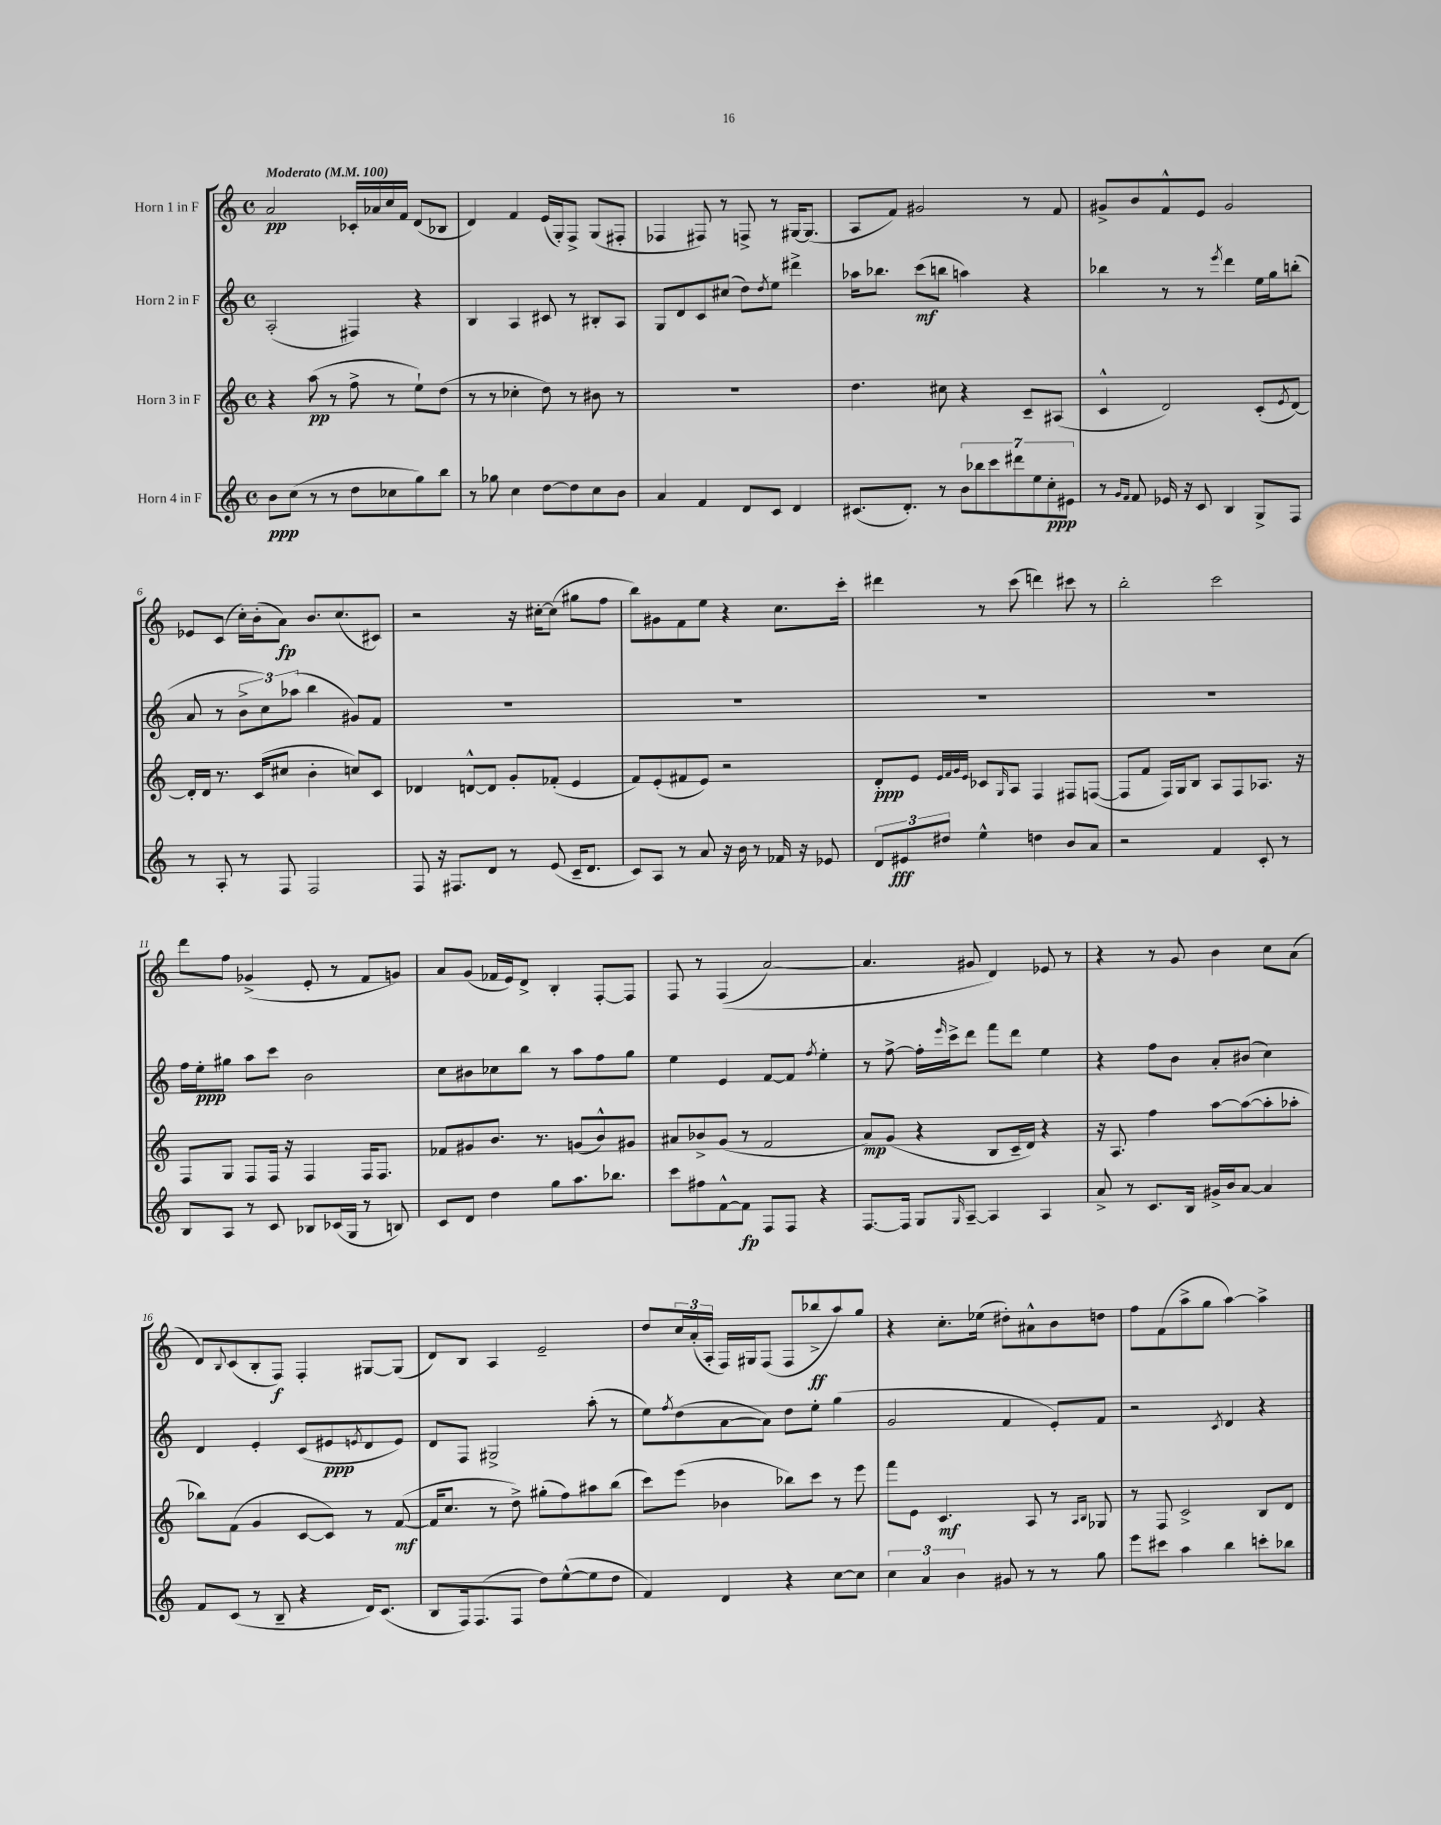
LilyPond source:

<<
\new StaffGroup <<
\new Staff = "s0" \with { instrumentName = "Horn 1 in F" } {
    \clef treble \key c \major \defaultTimeSignature \time 4/4 \tempo "Moderato" 4 = 100
    a'2\pp ces'16-. aes'16 c''16 f'16 d'8( bes8 |
    d'4) f'4 e'16( g16-.) f8-> g8( fis8-. |
    fes4 fis8) r8 f8-> r8 gis16~ gis8.( |
    a8 f'8) gis'2 r8 f'8 |
    gis'8-> b'8 f'8-^ e'8 gis'2 |
    ees'8 c'8( c''16-.) b'16-.( a'8\fp) b'8. c''8.( cis'8) |
    r2 r16 cis''16~-. cis''8( gis''8 f''8 |
    b''8) gis'8 f'8 e''8 r4 c''8. c'''16-. |
    dis'''4 r8 c'''8( d'''4) cis'''8 r8 |
    b''2-. c'''2 |
    d'''8 f''8 ges'4->( e'8-. r8 f'8 g'8) |
    a'8 g'8( fes'16 e'16) d'8-> b4-. f8~-. f8 |
    f8 r8 f4(\( a'2~) |
    a'4. gis'8 d'4\) ees'8 r8 |
    r4 r8 g'8 b'4 c''8 a'8( |
    d'8) \appoggiatura { b8 } c'8( b8-. f8\f) f4-. gis8~ gis8( |
    d'8) b8 a4 e'2-- |
    d''8 \tuplet 3/2 { c''16 a'16-.( a16-. } f16) gis16 f8( f8 bes''8->\ff a''8) g''8 |
    r4 c''8.-. ees''16( dis''8-.) ais'8-^ b'8 d''8 |
    f''8 f'8( a''8-> g''8 a''4~) a''4-> \bar "|." |
}
\new Staff = "s1" \with { instrumentName = "Horn 2 in F" } {
    \clef treble \key c \major \defaultTimeSignature \time 4/4
    a2-.( fis4) r4 |
    b4 a4 cis'8 r8 bis8-. a8 |
    g8 d'8 c'8 cis''8( d''8) \acciaccatura { d''8 } e''8 dis'''4-> |
    aes''16 bes''8. c'''8\mf( b''8 a''4) r4 |
    bes''4 r8 r8 \acciaccatura { e'''8 } d'''4 e''16 g''16 b''8-.( |
    a'8 r8 \tuplet 3/2 { b'8-> c''8) aes''8( } b''4 gis'8) f'8 |
    R1 |
    R1 |
    R1 |
    R1 |
    f''16 e''16-.\ppp gis''8 a''8 c'''8 b'2 |
    c''8 bis'8 ces''8 b''8 r8 a''8 f''8 g''8 |
    e''4 e'4 f'8~ f'8 \acciaccatura { f''8 } e''4-. |
    r8 f''8~-> f''16-. \grace { e'''16 } c'''16-> d'''8 f'''8 d'''8 e''4 |
    r4 f''8 b'8 a'8-. bis'8( c''4) |
    d'4 e'4-. c'8( eis'8\ppp \acciaccatura { e'8 } d'8 e'8) |
    d'8 f8 gis2-> a''8-.( r8 |
    e''8) \acciaccatura { f''8 } d''8( a'8~ a'8) d''8 e''8-. g''4( |
    g'2 f'4 e'8-.) f'8 |
    r2 \acciaccatura { c'8 } d'4 r4 \bar "|." |
}
\new Staff = "s2" \with { instrumentName = "Horn 3 in F" } {
    \clef treble \key c \major \defaultTimeSignature \time 4/4
    r4 a''8\pp( r8 f''8-> r8 e''8-!) d''8( |
    r8 r8 ces''4-. d''8) r8 bis'8 r8 |
    R1 |
    d''4. cis''8 r4 c'8-- ais8( |
    c'4-^ d'2) c'8-.( \acciaccatura { e'8 } d'8~) |
    d'16-. d'16 r8. c'16( cis''8 b'4-. c''8) c'8 |
    des'4 d'8~-^ d'8 g'8-. fes'8-.( e'4 |
    f'8) e'8-.( fis'8 e'8) r2 |
    d'8-.\ppp e'8 \grace { e'32 f'32 g'32 e'32 } ces'8 \grace { g16 } a8 f4 fis8 f8~( |
    f8 f'8 f16) g16 b8 a8 f8 aes8. r16 |
    f8 g8 f8 f16 r16 f4 f16 f8. |
    fes'8 gis'8 b'8. r8. g'8( b'8-^) gis'8 |
    ais'8 bes'8-> g'8( r8 f'2 |
    a'8\mp) g'8( r4 b8 c'16-- d'16) r4 |
    r16 a8. f''4 a''8~ a''8~( a''8-. aes''8-. |
    bes''8) f'8( g'4 c'8~ c'8) r8 f'8~\mf( |
    f'16 c''8. r8 d''8->) gis''8-.( f''8) ais''8 b''8( |
    c'''8) e'''8( bes'4 bes''8) c'''8 r8 e'''8 |
    f'''8 e'8 c'4.\mf a8 r8 \grace { a16 b16 } ges8 |
    r8 f8 c'2-> b8 d'8 \bar "|." |
}
\new Staff = "s3" \with { instrumentName = "Horn 4 in F" } {
    \clef treble \key c \major \defaultTimeSignature \time 4/4
    b'8\ppp c''8( r8 r8 d''8 ces''8 g''8) b''8 |
    r8 ges''8 c''4 d''8~ d''8 c''8 b'8 |
    a'4 f'4 d'8 c'8 d'4 |
    cis'8.( d'8.-.) r8 \tuplet 7/4 { b'8 bes''8 c'''8 dis'''8 e''8 c''8-.\ppp eis'8 } |
    r8 \grace { g'16 f'16 } f'8 ees'16 r16 c'8 b4 g8-> f8 |
    r8 a8-. r8 f8 f2 |
    f8 r16 fis8. d'8 r8 e'8( c'16-- d'8. |
    c'8) a8 r8 a'8 r16 b'16 r8 fes'16 r16 ees'8 |
    \tuplet 3/2 { d'8 eis'8\fff dis''8 } e''4-^ d''4 b'8 a'8 |
    r2 f'4 c'8-. r8 |
    b8 a8 r8 c'8 bes8 ces'16( g16 r8 b8) |
    c'8 d'8 d''4 g''8 a''8. bes''8. |
    c'''8 fis''8 f'8~-^ f'8\fp f8 f8 r4 |
    f8.~ f16 g8 \grace { g16 } a8~-- a4 a4 |
    a'8-> r8 c'8. b16 gis'16-> b'16 a'8~ a'4 |
    f'8 c'8( r8 b8-- r4 d'16) c'8.( |
    b8 f16) f8.( f8 d''8) e''8~-^( e''8 d''8 |
    f'4) d'4 r4 c''8~ c''8 |
    \tuplet 3/2 { c''4 a'4 b'4 } gis'8 r8 r8 g''8 |
    e'''8 cis'''8 a''4 b''4 c'''8-. bes''8 \bar "|." |
}
>>
>>
